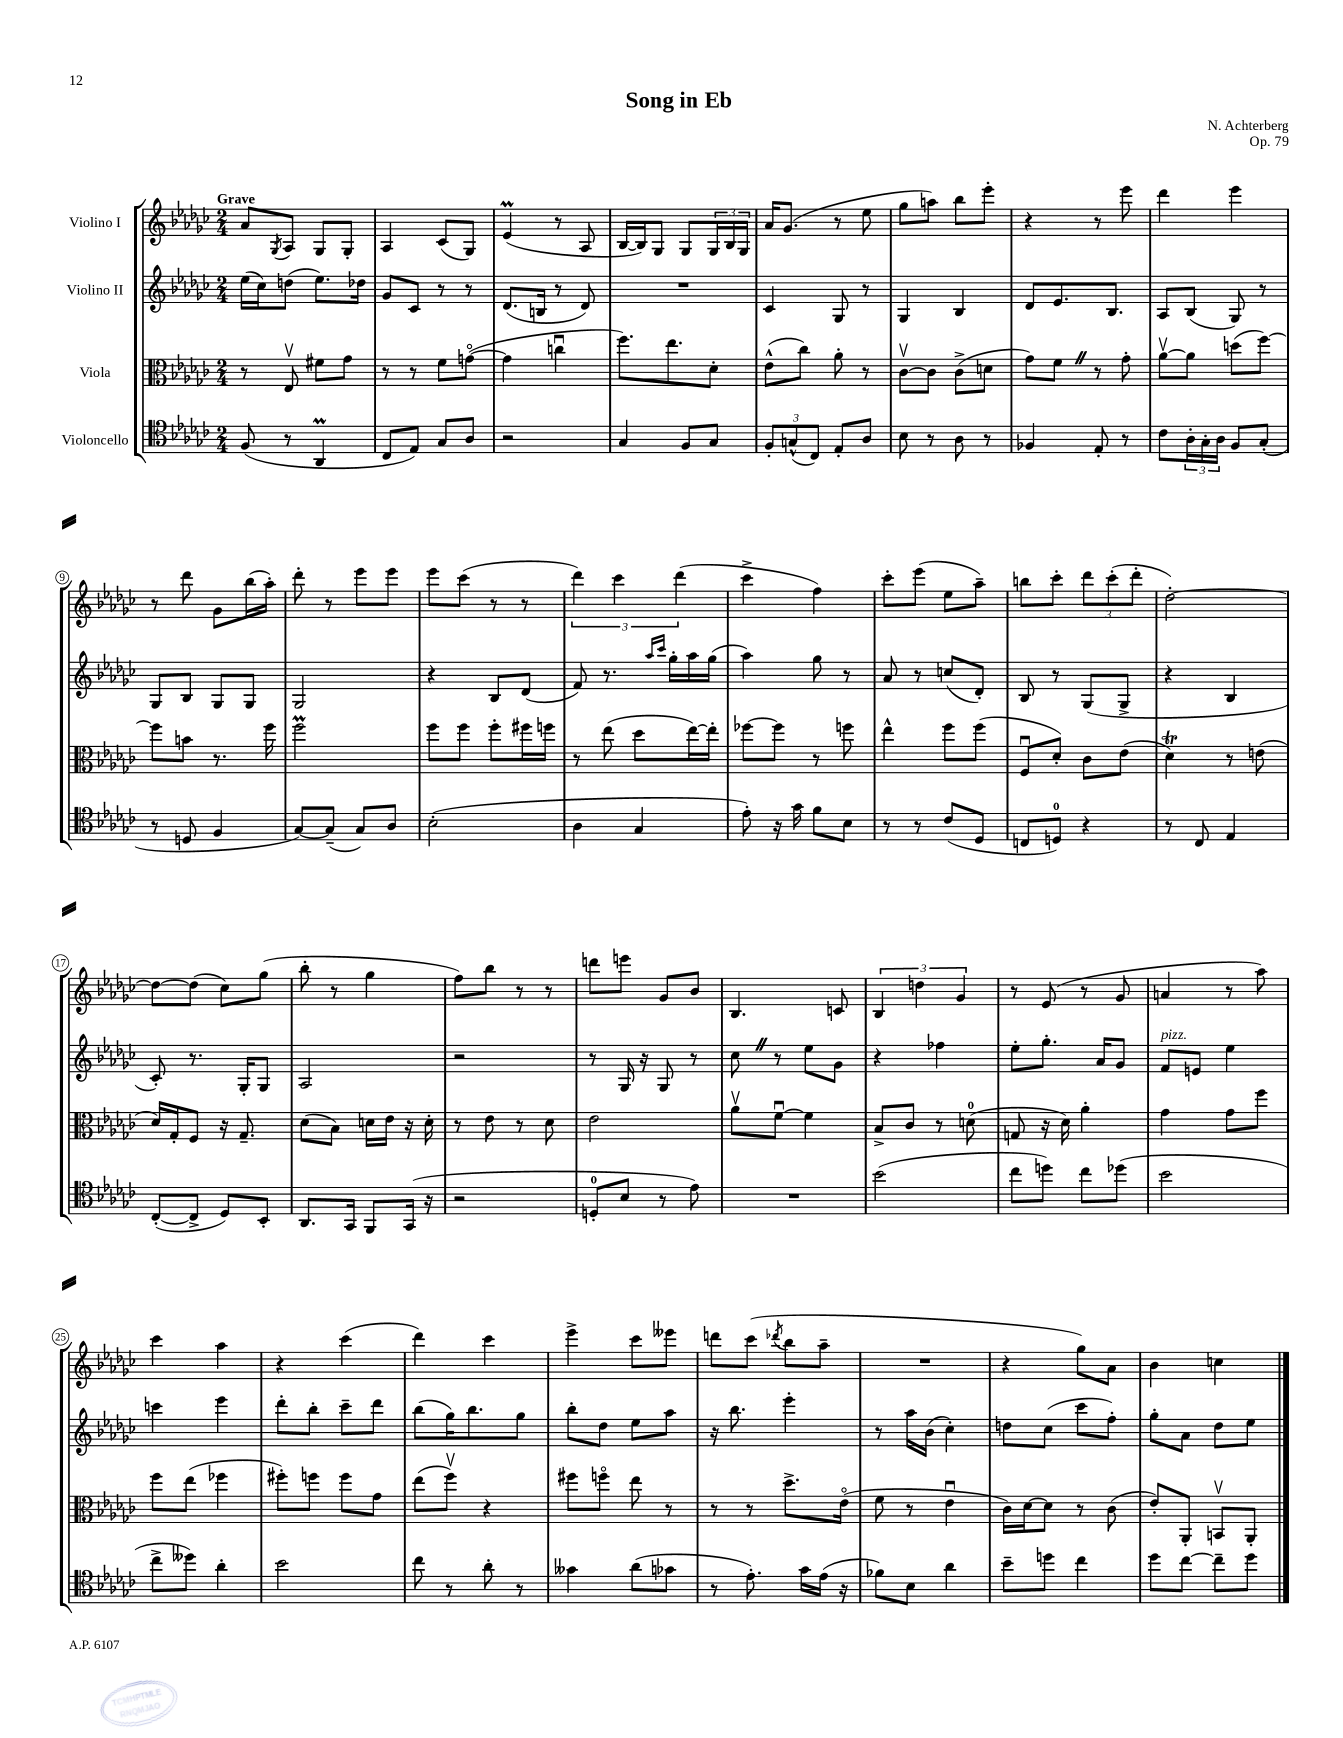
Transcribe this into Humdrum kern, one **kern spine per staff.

**kern	**kern	**kern	**kern
*staff4	*staff3	*staff2	*staff1
*clefC4	*clefC3	*clefG2	*clefG2
*k[b-e-a-d-g-c-]	*k[b-e-a-d-g-c-]	*k[b-e-a-d-g-c-]	*k[b-e-a-d-g-c-]
*M2/4	*M2/4	*M2/4	*M2/4
(8F	8r	(16ee-	8a-
.	.	16cc-)	.
.	.	.	8qG-
8r	8E-v	(8dd	8A-
4AA-	8f#	8.ee-)	8G-
.	8g-	.	8G-'
.	.	16dd-	.
=	=	=	=
8C-	8r	8g-	4A-
8E-)	8r	8c-	.
8G-	8f	8r	(8c-
8A-	([8go	8r	8G-)
=	=	=	=
2r	4g]	(8.d-	(4e-
.	.	16B	.
.	4ccu	8r	8r
.	.	8d-)	8A-
=	=	=	=
4G-	8.ff)	2r	[16B-
.	.	.	16B-])
.	.	.	8G-
.	8.ee-	.	.
8F	.	.	8G-
8G-	8d-'	.	24G-
.	.	.	24B-
.	.	.	24G-
=	=	=	=
12F'	(8e-^^	4c-	16a-
.	.	.	(8.g-
(12G^^	.	.	.
.	8cc-)	.	.
12C-)	.	.	.
8E-'	8a-'	8G-	8r
8A-	8r	8r	8ee-
=	=	=	=
8B-	[8c-v	4G-	8gg-
8r	8c-]	.	8aa)
8A-	(8c-^	4B-	8bb-
8r	8d	.	8eee-'
=	=	=	=
4F-	8g-)	8d-	4r
.	8f	8.e-	.
8E-'	8r	.	8r
.	.	8.B-	.
8r	8g-'	.	8eee-
=	=	=	=
8c-	[8a-v	8A-	4ddd-
24A-'	8a-]	(8B-	.
24G-'	.	.	.
24A-	.	.	.
8F	(8dd	8G-)	4eee-
(8G-'	[8ff)	8r	.
=	=	=	=
8r	8ff]	8G-	8r
8D	8b	8B-	8ddd-
4F	8.r	8G-	8g-
.	.	8G-	(16bb-
.	16ff	.	16aa-')
=	=	=	=
[8G-)	2ff	2G-	8ddd-'
(8G-~]	.	.	8r
8G-)	.	.	8eee-
8A-	.	.	8eee-
=	=	=	=
(2B-'	8ff	4r	8eee-
.	8ff	.	(8ccc-
.	8ff'	8B-	8r
.	16ff#	(8d-	8r
.	16ff	.	.
=	=	=	=
4A-	8r	8f)	6ddd-)
.	(8ee-	8.r	.
.	.	.	6ccc-
4G-	8dd-	.	.
.	.	16qqaa-	.
.	.	16qqccc-	.
.	.	16gg-'	.
.	.	.	(6ddd-
.	[16ee-)	16aa-	.
.	16ee-']	(16gg-	.
=	=	=	=
8e-')	[8ff-	4aa-)	4ccc-^
16r	8ff-]	.	.
16g-	.	.	.
8f	8r	8gg-	4ff)
8B-	8ff	8r	.
=	=	=	=
8r	4ee-^^	8a-	8ccc-'
8r	.	8r	(8eee-
(8c-	8ff	(8cc	8ee-
8D-	(8ff	8d-')	8aa-~)
=	=	=	=
8C	8Fu	8B-	8bb
8D)	8d-')	8r	8ccc-'
4r	8c-	(8G-	12ddd-
.	.	.	(12ccc-'
.	(8e-	8G-^	.
.	.	.	12ddd-'
=	=	=	=
8r	4d-)	4r	[2dd-')
8C-	.	.	.
4E-	8r	4B-	.
.	(8e	.	.
=	=	=	=
([8C-'	16d-)	8c-')	8dd-_
.	16G-'	.	.
8C-^]	8F	8.r	(8dd-]
8D-)	16r	.	8cc-)
.	8.G-~	16G-'	.
8BB-'	.	8G-	(8gg-
=	=	=	=
8.AA-	(8d-	2A-	8bb-'
.	8B-)	.	8r
16GG-	.	.	.
8FF	16d	.	4gg-
.	16e-	.	.
(16GG-	16r	.	.
16r	16d'	.	.
=	=	=	=
2r	8r	2r	8ff)
.	8e-	.	8bb-
.	8r	.	8r
.	8d-	.	8r
=	=	=	=
8D'	2e-	8r	8ddd
8B-	.	16G-	8eee
.	.	16r	.
8r	.	8G-	8g-
8e-)	.	8r	8b-
=	=	=	=
2r	8a-v	8cc-	4.B-
.	[8fu	8r	.
.	4f]	8ee-	.
.	.	8g-	8c
=	=	=	=
(2b-	8B-^	4r	6B-
.	8c-	.	.
.	.	.	6dd
.	8r	4ff-	.
.	.	.	6g-
.	(8d	.	.
=	=	=	=
8cc-	8G	8ee-'	8r
8dd)	16r	8.gg-'	(8e-
.	16d-)	.	.
8cc-	4a-'	.	8r
.	.	16a-	.
(8dd-	.	8g-	8g-
=	=	=	=
2b-	4g-	8f	4a
.	.	8e	.
.	8g-	4ee-	8r
.	8ff	.	8aa-)
=	=	=	=
8cc-^	8ff	4ccc	4ccc-
8dd--)	(8ee-	.	.
4a-'	4ff-	4eee-	4aa-
=	=	=	=
2b-	8ff#')	8ddd-'	4r
.	8ff	8bb-'	.
.	8ff	8ccc-~	(4ccc-
.	8g-	8ddd-	.
=	=	=	=
8cc-	(8ee-	(8bb-	4ddd-)
8r	8ffv)	16gg-)	.
.	.	8.bb-	.
8a-'	4r	.	4ccc-
8r	.	8gg-	.
=	=	=	=
4g--	8ff#	8bb-'	4eee-^
.	8ffo	8dd-	.
(8a-	8ee-	8ee-	8ccc-
8g-	8r	8aa-	8eee--
=	=	=	=
8r	8r	16r	8ddd
.	.	8.bb-	.
8.e-')	8r	.	(8ccc-
.	.	.	8qddd-
.	8.dd-^	4eee-'	8bb-
16g-	.	.	.
(16e-	.	.	8aa-~
16r	(16e-o	.	.
=	=	=	=
8f-)	8f	8r	2r
8B-	8r	16aa-	.
.	.	(16b-	.
4a-	4e-u	4cc-')	.
=	=	=	=
8b-~	16c-)	8dd	4r
.	[16d-	.	.
8dd	8d-]	(8cc-	.
4cc-	8r	8ccc-	8gg-)
.	(8c-	8ff')	8a-
=	=	=	=
8dd-	8e-')	8gg-'	4b-
[8cc-	8AA-'	8a-	.
8cc-~]	8BBv	8dd-	4cc
8dd-	8AA-'	8ee-	.
==	==	==	==
*-	*-	*-	*-
